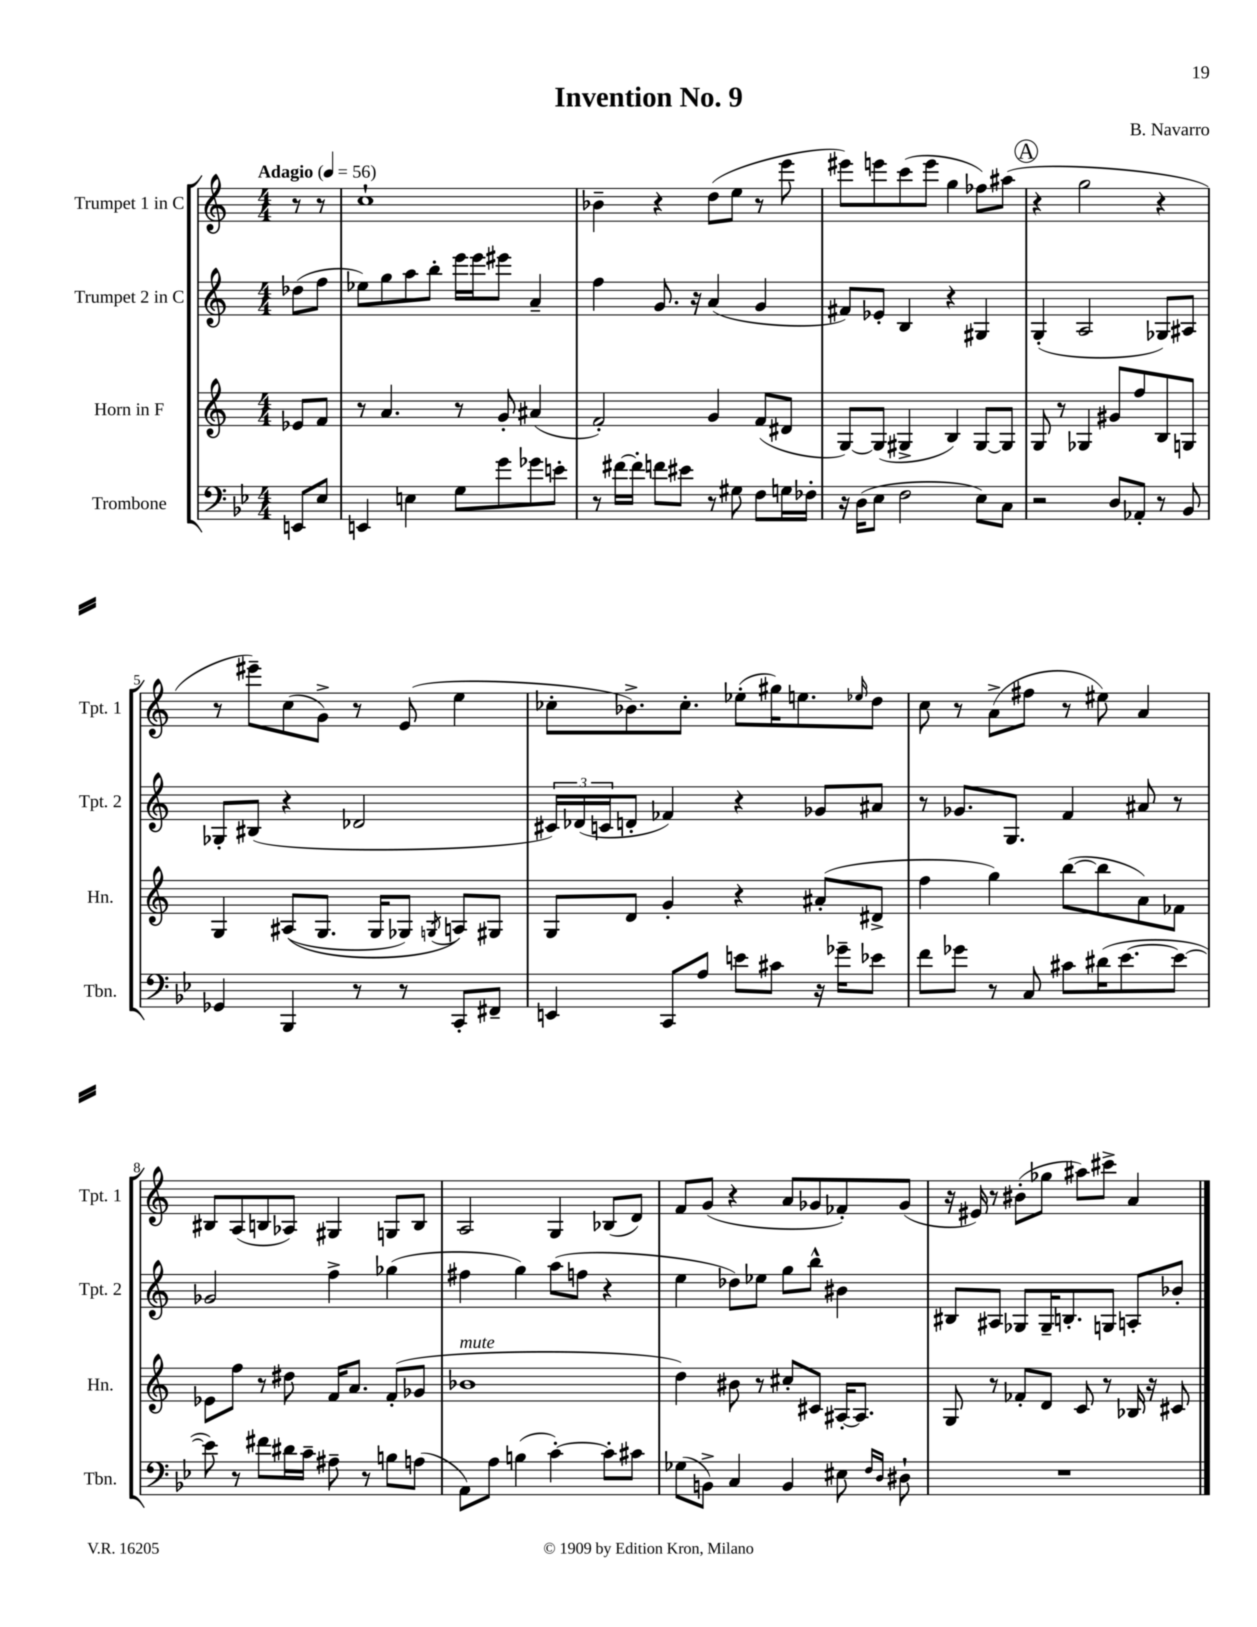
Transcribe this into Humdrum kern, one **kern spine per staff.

**kern	**kern	**kern	**kern
*part4	*part3	*part2	*part1
*staff4	*staff3	*staff2	*staff1
*I"Trombone	*I"Horn in F	*I"Trumpet 2 in C	*I"Trumpet 1 in C
*I'Tbn.	*I'Hn.	*I'Tpt. 2	*I'Tpt. 1
*clefF4	*clefG2	*clefG2	*clefG2
*k[b-e-]	*k[]	*k[]	*k[]
*M4/4	*M4/4	*M4/4	*M4/4
*MM56	*MM56	*MM56	*MM56
=	=	=	=
!	!	!	!LO:TX:a:B:t=Adagio
8EEn/L	8e-X/L	(8dd-X\L	8r
8E-/J	8f/J	8ff\J	8r
=1	=1	=1	=1
4EEn/	8r	8ee-X\L)	1cc`
.	4.a/	8gg\	.
4En\	.	8aa\	.
.	.	8bb'\J	.
8G\L	8r	16eee\LL	.
.	.	16eee\J	.
8g\	8g'/	8eee#X\J	.
8g-X\	(4a#X/	4a~/	.
8en'\J	.	.	.
=2	=2	=2	=2
8r	2f'/)	4ff\	4b-X~\
[16f#X\LL	.	.	.
16f#'\JJ]	.	.	.
8fn\L	.	8.g/	4r
8e#X\J	.	.	.
.	.	16r	.
8r	4g/	(4a/	(8dd\L
8G#X\	.	.	8ee\J
8F\L	(8f/L	4g/	8r
16Gn\L	8d#X/J	.	8eee\
16F-X'\JJ	.	.	.
=3	=3	=3	=3
16r	[8G/L)	8f#X/L)	8eee#X\L)
(16D\KL	.	.	.
8E-\J	(8G/J]	8e-X'/J	8eeen\
2F\	4G#X^/	4B/	(8ccc\
.	.	.	8eee\J
.	4B/)	4r	4gg\
8E-\L)	[8G#/L	4G#X/	8ff-X\L)
8C\J	8G#/J]	.	(8aa#X\J
!!LO:REH:place=s1:t=A
=4	=4	=4	=4
2r	8G/	(4G'/	4r
.	8r	.	.
.	4G-X/	2A/	2gg\
8D/L	8g#X/L	.	.
8AA-X'/J	8ff/	.	.
8r	8B/	8G-X/L)	4r
8BB-/	8Gn/J	8A#X/J	.
!!LO:LB:g=z
=5	=5	=5	=5
4GG-X/	4G/	8G-X'/L	8r
.	.	(8B#X/J	8eee#X~\L)
4BBB-/	((8A#X/L	4r	(8cc\
.	8.G/J	.	8g^\J)
8r	.	2d-X/	8r
.	16G/KL	.	.
8r	8G-X/J)	.	(8e/
.	8qGn/	.	.
8CC'/L	8An/L)	.	4ee\
8FF#X~/J	8G#X/J	.	.
=6	=6	=6	=6
4EEn/	8G/L	24c#X/LL)	8cc-X'\L
.	.	(24d-X/	.
.	.	24cn/J	.
.	8d/J	8dn'/J	8.b-X^\)
8CC/L	4g'/	4f-X/)	.
.	.	.	8.cc-'\J
8A/J	.	.	.
8en\L	4r	4r	(8ee-X'\L
8c#X\J	.	.	16gg#X\K)
.	.	.	8.een\
16r	(8a#X'/L	8g-X/L	.
16g-X~\KL	.	.	.
.	.	.	16qqee-X/
8e-X\J	8d#X^/J	8a#X/J	8dd\J
=7	=7	=7	=7
8f\L	4ff\	8r	8cc\
8g-X\J	.	8.g-X/L	8r
8r	4gg\)	.	(8a^\L
.	.	8.G/J	.
8C/	.	.	8ff#X\J
8c#X\L	([8bb\L	4f/	8r
(16d#X\K	8bb\]	.	8ee#X\)
[8.e-\	.	.	.
.	8a\)	8a#X/	4a/
8e-\J_	8f-X\J	8r	.
!!LO:LB:g=z
=8	=8	=8	=8
8e-\])	8e-X\L	2g-X/	8B#X/L
8r	8ff\J	.	(8A/
8f#X\L	8r	.	8Bn/
16d#X\L	8dd#X\	.	8A-X/J)
16c~\JJ	.	.	.
8A#X~\	16f/KL	4ff^\	4G#X/
.	8.a/J	.	.
8r	.	.	.
8Bn\L	(8f'/L	(4gg-X\	8Gn/L
(8An\J	8g-X/J	.	8B/J
=9	=9	=9	=9
!	!LO:TX:a:i:t=mute	!	!
8AA\L)	1b-X	4ff#X\	2A/
8A\J	.	.	.
(4Bn\	.	4gg\)	.
[4c'\)	.	(8aa\L	4G/
.	.	8ffn\J	.
8c'\L]	.	4r	(8B-X/L
8c#X\J	.	.	8d/J)
=10	=10	=10	=10
(8G-X\L	4dd\)	4ee\	8f/L
8BBn^\J)	.	.	(8g/J
4C/	8b#X\	8dd-X\L)	4r
.	8r	8ee-X\J	.
4BB/	8cc#X'/L	8gg\L	8a/L
.	8c#X/J	8bb^^\J	8g-X/
8E#X\	[16A#X'/KL	4b#X\	8f-X'/)
.	8.A#/J]	.	.
16qqF/LL	.	.	.
16qqD/JJ	.	.	.
8D#X`\	.	.	(8g-/J
=11	=11	=11	=11
1r	8G/	8B#X/L	16r
.	.	.	16e#X/)
.	8r	8A#X/J	8r
.	8f-X'/L	8G-X/L	(8b#X'\L
.	8d/J	16G-~/K	8gg-X\J
.	.	8.Bn'/	.
.	8c/	.	8aa#X\L)
.	8r	8Gn/J	8ccc#X^\J
.	16B-X/	8An'/L	4a/
.	16r	.	.
.	8c#X/	8b-X'/J	.
==	==	==	==
*-	*-	*-	*-
